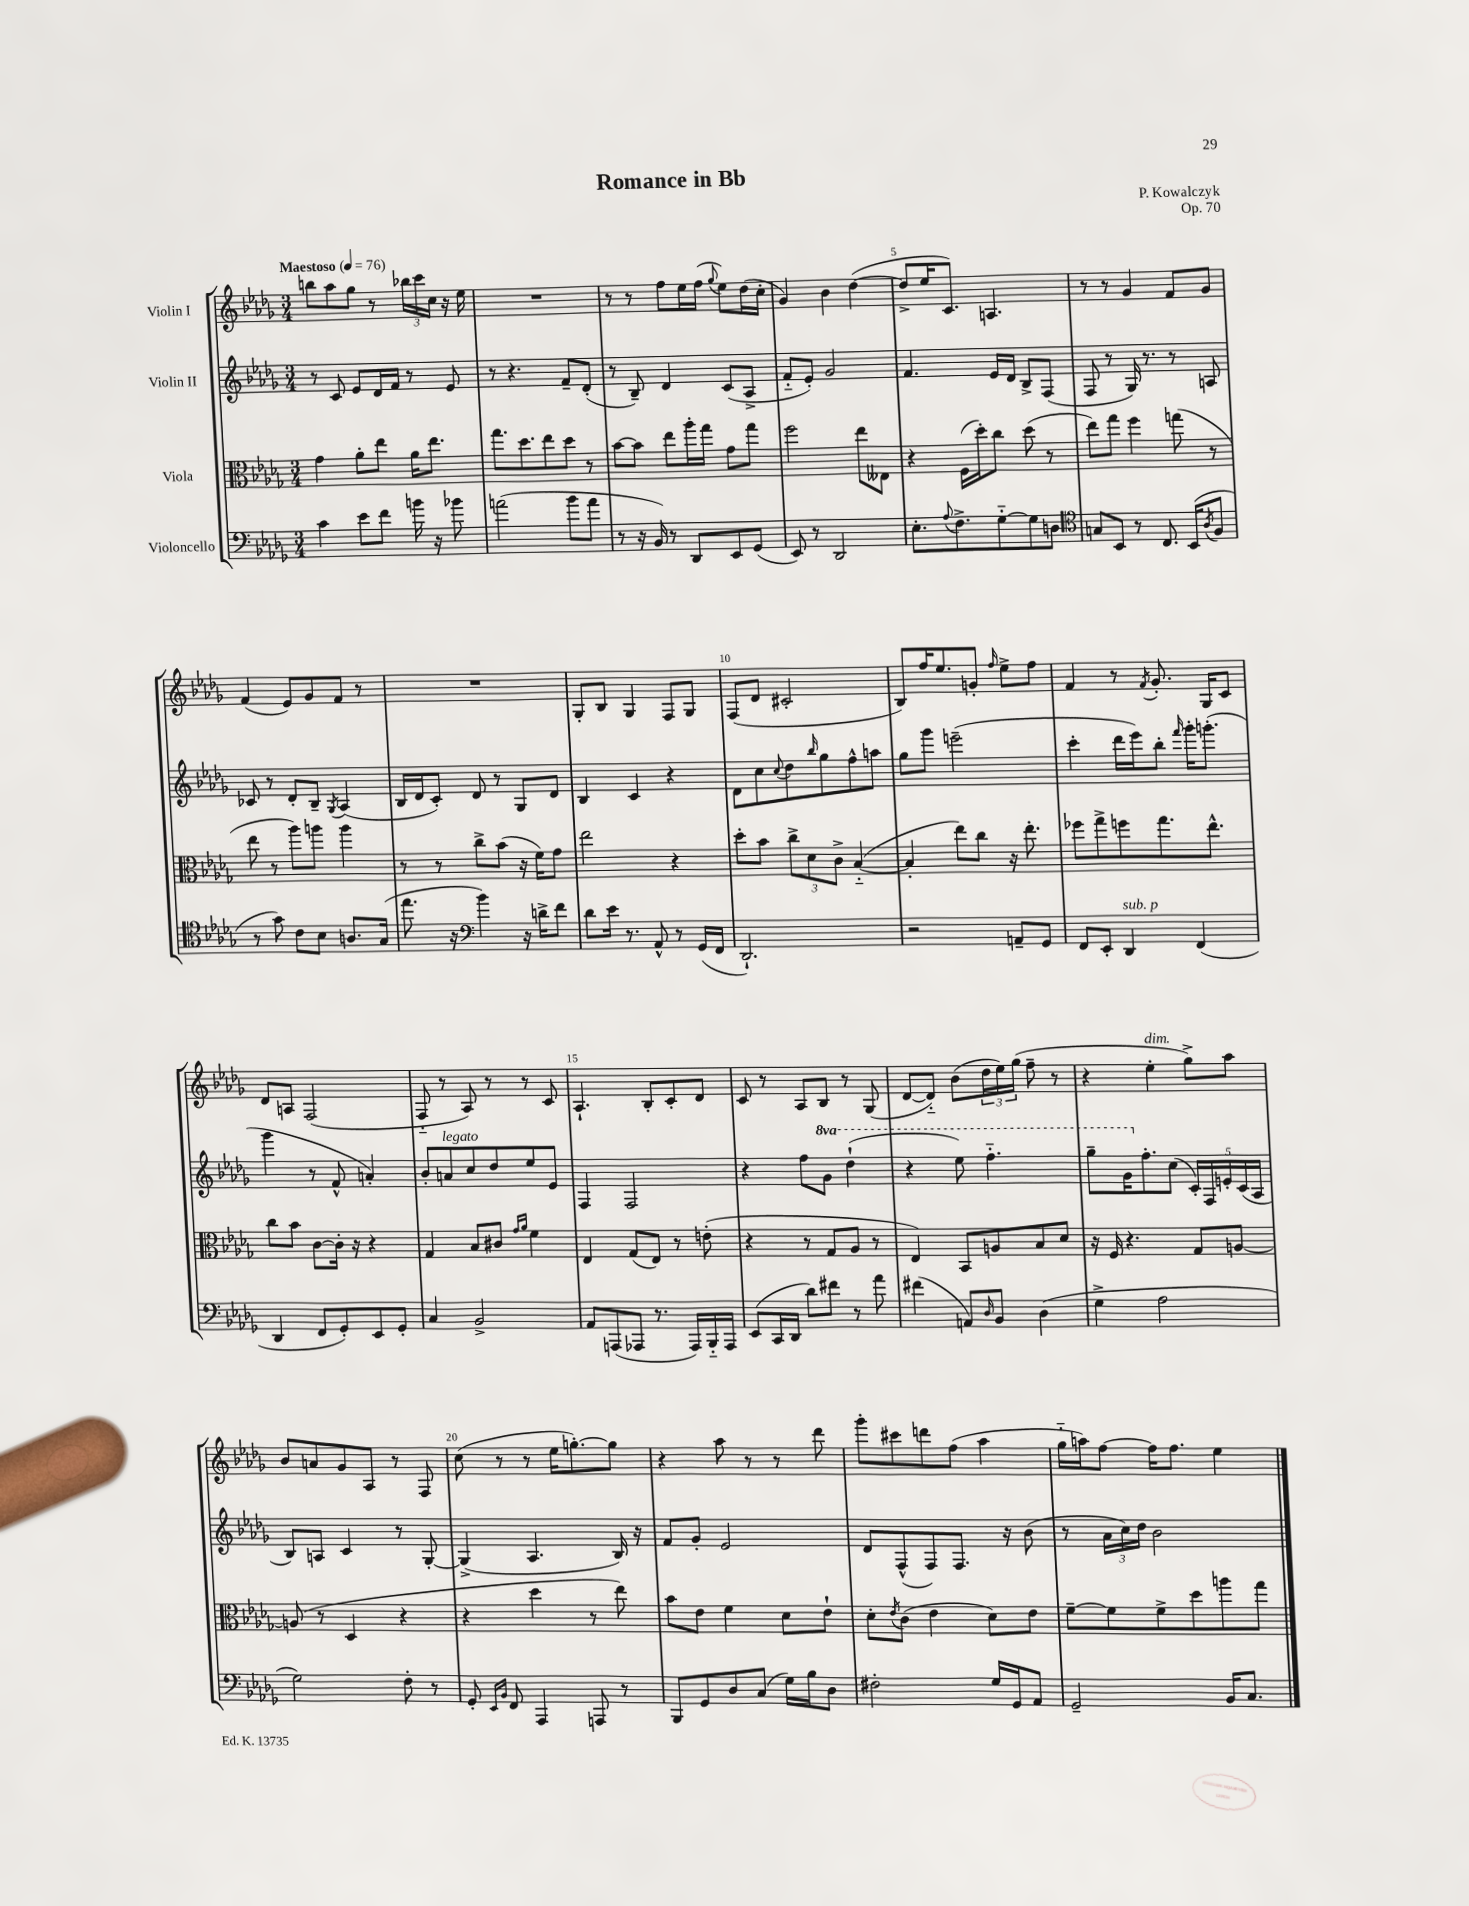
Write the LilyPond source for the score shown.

\header { title = "Romance in Bb" composer = "P. Kowalczyk" opus = "Op. 70" }
<<
\new StaffGroup <<
\new Staff = "s0" \with { instrumentName = "Violin I" } {
    \clef treble \key des \major \numericTimeSignature \time 3/4 \tempo "Maestoso" 4 = 76
    b''8 aes''8 ges''8 r8 \tuplet 3/2 { bes''16 c'''16 c''16 } r16 ees''16 |
    R2. |
    r8 r8 f''8 ees''16 f''16( \appoggiatura { ges''8 } ees''8) des''16( c''16-. |
    ges'4) bes'4 des''4~( |
    des''8-> ees''16 c'8.) a4. |
    r8 r8 ges'4 f'8 ges'8 |
    f'4( ees'8) ges'8 f'8 r8 |
    R2. |
    ges8-. bes8 ges4 f8 ges8 |
    f8( des'8 cis'2-. |
    bes8) f''16 ees''8. g'8-. \grace { f''16 } ees''8-> f''8 |
    f'4 r8 \acciaccatura { f'8 } ges'8.-. ges16 c'8 |
    des'8 a8 f2( |
    f8-_ r8 aes8) r8 r8 c'8 |
    aes4.-! bes8-. c'8-. des'8 |
    c'8 r8 aes8 bes8 r8 ges8( |
    des'8~ des'8-_) bes'8( \tuplet 3/2 { des''16 ees''16) ges''16( } f''8-- r8 |
    r4 ees''4-.^\markup { \italic "dim." } ges''8->) aes''8 |
    bes'8 a'8 ges'8 aes8 r8 f8 |
    c''8( r8 r8 ees''16 g''8.~-.) g''8 |
    r4 aes''8 r8 r8 des'''8 |
    ges'''8-. cis'''8 d'''8 f''8( aes''4 |
    ges''16-_ a''16) f''8~ f''16 f''8. ees''4 \bar "|." |
}
\new Staff = "s1" \with { instrumentName = "Violin II" } {
    \clef treble \key des \major \numericTimeSignature \time 3/4 \set Staff.ottavationMarkups = #ottavation-simple-ordinals
    r8 c'8 ees'8 des'16 f'16 r8 ees'8 |
    r8 r4. f'8-- des'8-.( |
    r8 bes8--) des'4 c'8( aes8-> |
    f'8-_ ees'8-.) ges'2 |
    f'4. ees'16 des'16 bes8-> f8( |
    f8 r8 ges16) r8. r8 a8 |
    ces'8 r8 des'8-. bes8-- \acciaccatura { ges8 } aes4( |
    bes16 des'16 c'8-.) des'8 r8 ges8 des'8 |
    bes4 c'4 r4 |
    des'8 c''8 \appoggiatura { c''8 } des''8 \grace { bes''16 } ges''8 f''8-^ a''8 |
    ges''8 ges'''8 e'''2--( |
    c'''4-. des'''16 ees'''16) bes''8-. \grace { f'''16 } ges'''16-. g'''8.-.( |
    ges'''4 r8 f'8-^ a'4-.) |
    bes'8-. a'8^\markup { \italic "legato" } c''8 des''8 ees''8 ees'8 |
    f4 f2 |
    r4 f''8 \ottava #1 ges''8 des'''4-!( |
    r4 ees'''8) f'''4.-_ |
    ges'''8-- ges''16 \ottava #0 f''8.-. c''8( \tuplet 5/4 { c'16-.) f16 e'16-. c'16( aes16 } |
    bes8) a8 c'4 r8 ges8~-. |
    ges4->( aes4. bes16) r16 |
    f'8 ges'8-. ees'2 |
    des'8 f8-^( f8) f8. r16 bes'8( |
    r8 \tuplet 3/2 { aes'16 c''16) des''16 } bes'2 \bar "|." |
}
\new Staff = "s2" \with { instrumentName = "Viola" } {
    \clef alto \key des \major \numericTimeSignature \time 3/4
    ges'4 aes'8-. ees''8 aes'16 ees''8. |
    ges''8. des''8. ees''8 des''8 r8 |
    bes'8~ bes'8 ees''8 aes''16-. ges''16 ges'8 ges''8 |
    f''2 ees''8 eeses8 |
    r4 f16( des''16-.) c''8 des''8( r8 |
    ees''8) ges''8 f''4 g''8( r8 |
    ees''8 r8 aes''8) a''8 a''4 |
    r8 r8 c''8-> bes'8( r16 f'16) ges'8 |
    ees''2 r4 |
    des''8-. bes'8 \tuplet 3/2 { c''8-> des'8 c'8-> } bes4~-_( |
    bes4-. ees''8) c''8 r16 ees''8.-. |
    fes''8 ges''8-> f''8 ges''8. ees''8.-^ |
    c''8 bes'8 c'8~ c'16-. r16 r4 |
    ges4 bes8 cis'8 \grace { ges'16 aes'16 } f'4 |
    ees4 ges8( ees8) r8 e'8-.( |
    r4 r8 ges8 aes8 r8 |
    ees4) bes,8 a8 bes8 des'8 |
    r16 f16 r4. ges8 a8~ |
    a8( r8 des4 r4 |
    r4 des''4 r8 ees''8) |
    bes'8 ees'8 f'4 des'8 ees'8-! |
    des'8-. \acciaccatura { ees'8 } c'8( ees'4 des'8) ees'8 |
    f'8~-- f'8 f'8-> des''8 a''8 ges''8 \bar "|." |
}
\new Staff = "s3" \with { instrumentName = "Violoncello" } {
    \clef bass \key des \major \numericTimeSignature \time 3/4
    c'4 ees'8 f'8 b'16 r16 bes'8 |
    a'2( bes'8 a'8 |
    r8 r16 bes,16) r8 des,8 ees,8 ges,8( |
    ees,8) r8 des,2 |
    ees8.-. \appoggiatura { aes8 } f8.-> ges8~-_ ges8 d8 |
    \clef tenor g8 bes,8 r8 c8. bes,16( \acciaccatura { aes8 } f8 |
    r8 ges'8) c'8 bes8 a8. ges16( |
    ees''8. r16 \clef bass bes'4) r16 d'16-> f'8 |
    des'8 ees'16 r8. aes,8-^ r8 ges,16( f,16 |
    des,2.-!) |
    r2 a,8-- ges,8 |
    f,8 ees,8-. des,4^\markup { \italic "sub. p" } f,4( |
    des,4 f,8 ges,8-.) ees,8 ges,8-. |
    c4 bes,2-> |
    aes,8 a,,8( aes,,8 r8. aes,,16) bes,,16-_ aes,,16 |
    ees,8( c,16 des,16 des'8) fis'8 r8 aes'8 |
    fis'4( a,8) \grace { des16 } bes,8 des4( |
    ges4-> aes2 |
    ges2) f8-. r8 |
    ges,8-. \grace { ees,16 bes,16 } f,8 aes,,4 a,,8 r8 |
    bes,,8 ges,8 des8 c8( ges16) bes16 des8 |
    fis2-. ges16 ges,16 aes,8 |
    ges,2-- bes,16 c8. \bar "|." |
}
>>
>>
\layout { \context { \Score \override BarNumber.break-visibility = ##(#f #t #t) barNumberVisibility = #(every-nth-bar-number-visible 5) } }
